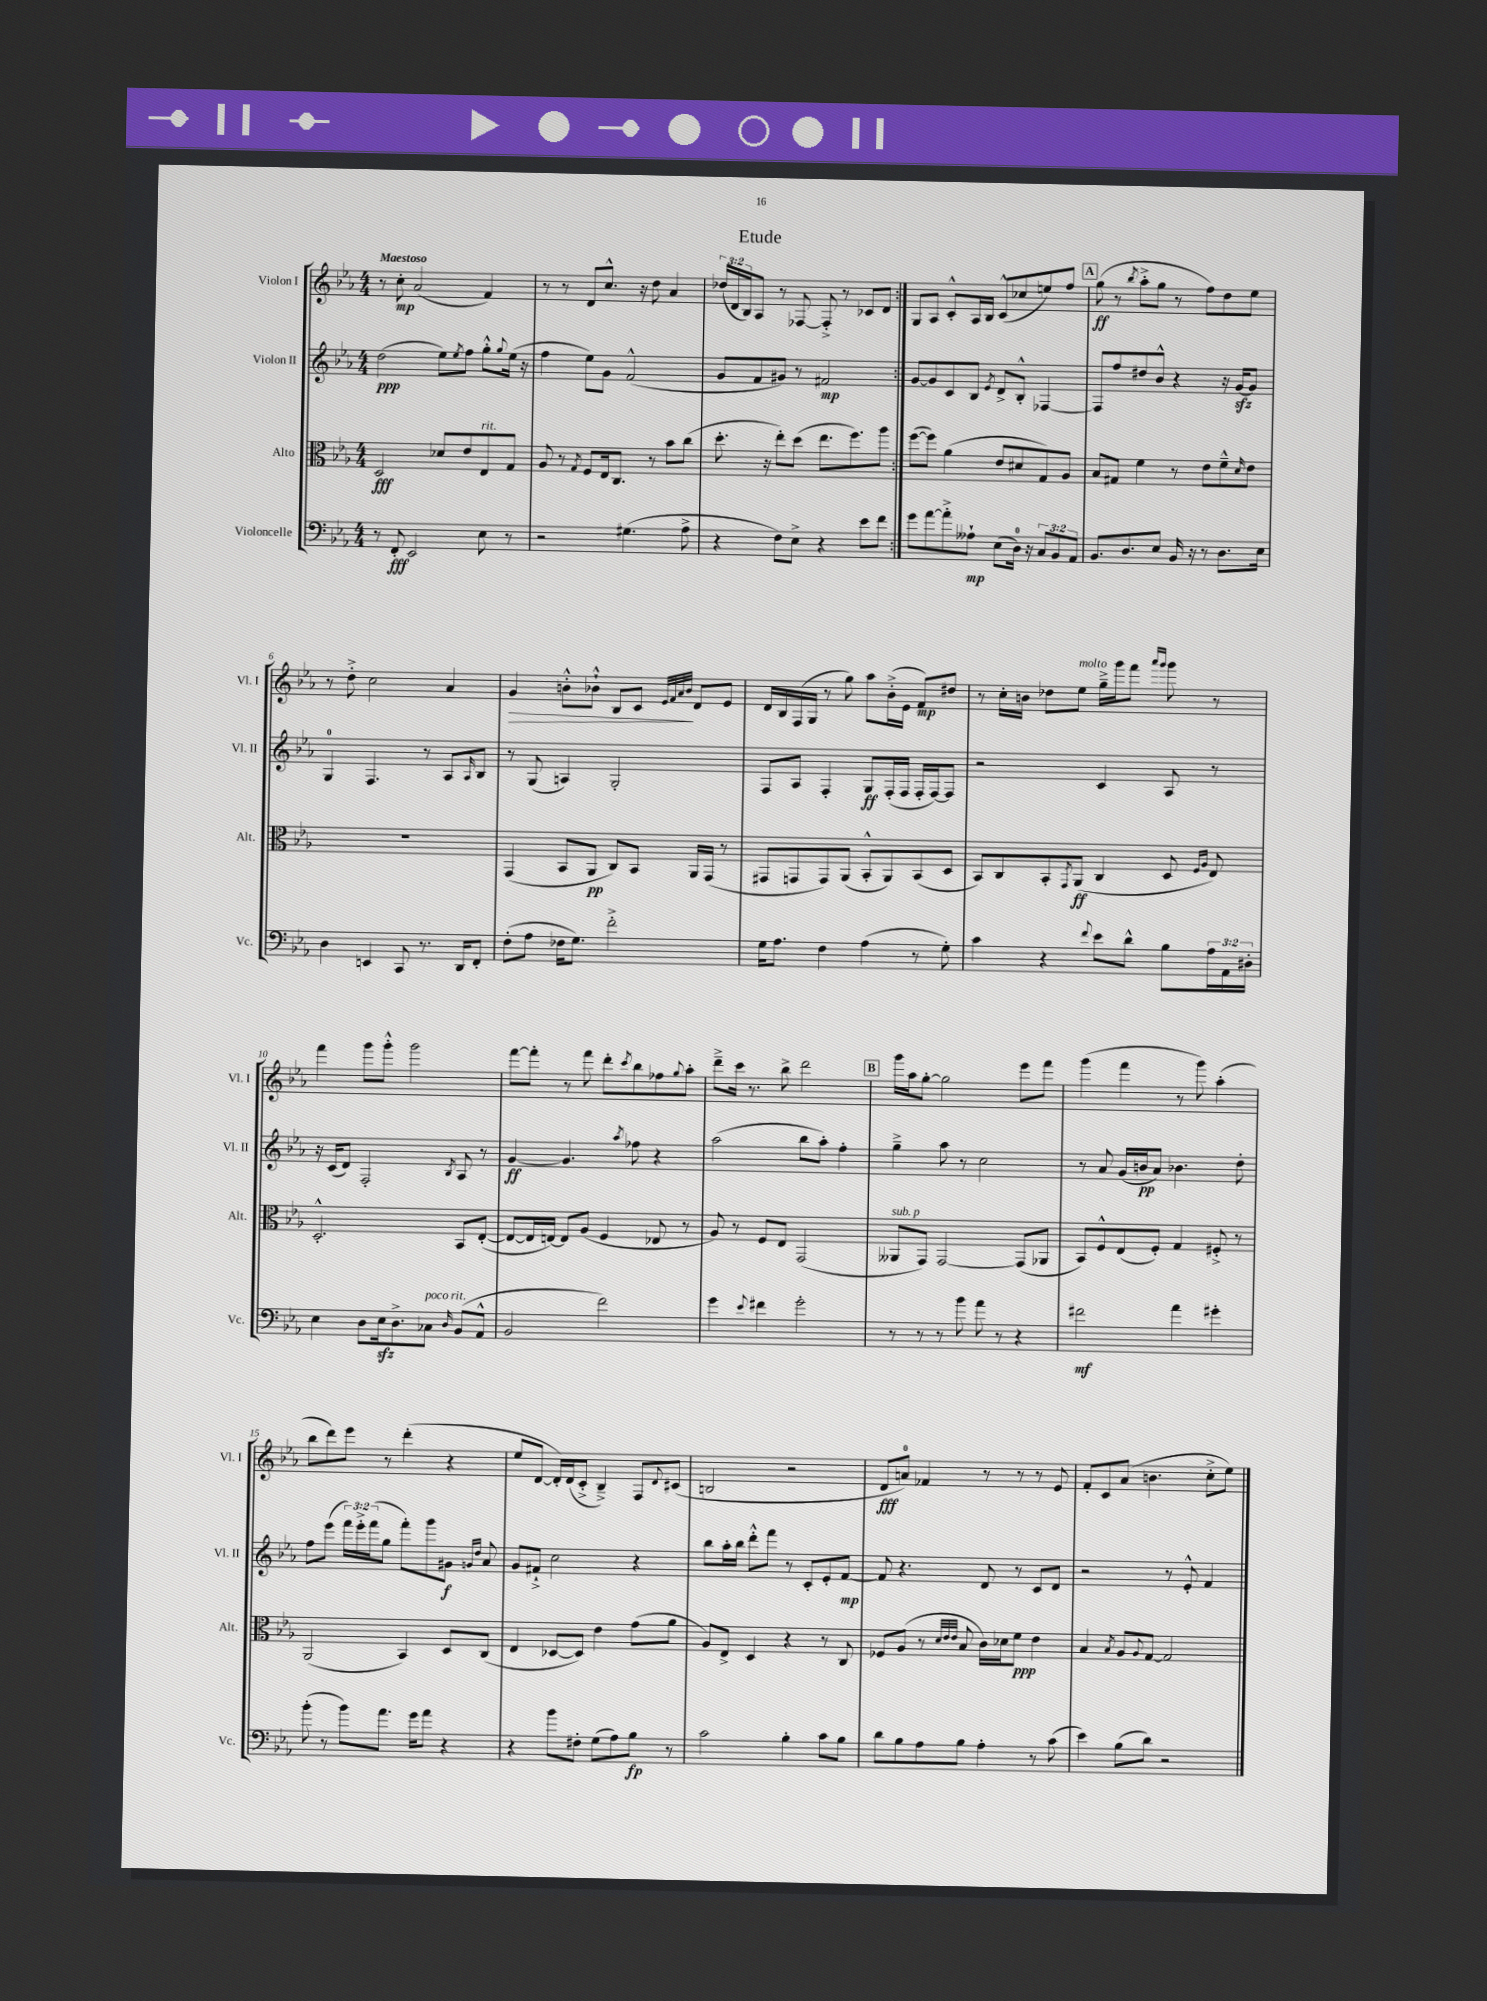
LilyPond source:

\header { title = "Etude" }
<<
\new StaffGroup <<
\new Staff = "s0" \with { instrumentName = "Violon I" shortInstrumentName = "Vl. I" } {
    \clef treble \key ees \major \numericTimeSignature \time 4/4 \override Staff.TupletNumber.text = #tuplet-number::calc-fraction-text \tempo "Maestoso"
    \repeat volta 2 { r8 c''8-.\mp aes'2( f'4) |
    r8 r8 d'8 c''8.-^ r16 d''8 aes'4 |
    \tuplet 3/2 { des''16( d'16 bes16) } aes8 r8 fes8~ fes8-.-> r8 ces'8 d'8 | }
    g8 aes8 c'8-.-^ aes16 bes16 c'8-^( ces''8 e''8) f''8 |
    \mark \markup { \box "A" } g''8\ff( r8 \acciaccatura { bes''8 } aes''8-.-> g''8 r8 f''8) d''8 ees''8 |
    r8 d''8-.-> c''2 aes'4 |
    g'4\> b'8-.-^ bes'8-!-^ bes8 c'8\! \grace { ees'32 f'32 aes'32 bes'32 } d'8 ees'8 |
    d'16 bes16 f16( g16 r8 g''8) aes''8 bes'16-.->( ees'16 f'8\mp) dis''8 |
    r8 c''16-. b'16 des''8 ees''8^\markup { \italic "molto" } g''16---> g'''16 f'''8 \grace { aes'''16 g'''16 } g'''8 r8 |
    f'''4 g'''8 g'''8-.-^ g'''2 |
    f'''8~ f'''8-. r8 f'''8 d'''8-. \acciaccatura { c'''8 } bes''8 fes''8 \appoggiatura { g''8 } aes''8-. |
    d'''8---> c'''16 r8. bes''8-> d'''2 |
    \mark \markup { \box "B" } g'''16 aes''16 g''8~-. g''2 ees'''8 f'''8 |
    g'''4( f'''4 r8 g'''8) aes''4-.( |
    bes''8 d'''8) ees'''8 r8 d'''4-.( r4 |
    ees''8 d'8~ d'16-.) d'16( c'8-.-> bes4--->) f8 \appoggiatura { d'8 } cis'8( |
    b2 r2 |
    d'8\fff a'8-0) fes'4 r8 r8 r8 ees'8 |
    f'8-. c'8 aes'8( b'4. c''8-.-> ees''8) \bar "|." |
}
\new Staff = "s1" \with { instrumentName = "Violon II" shortInstrumentName = "Vl. II" } {
    \clef treble \key ees \major \numericTimeSignature \time 4/4 \override Staff.TupletNumber.text = #tuplet-number::calc-fraction-text
    \repeat volta 2 { d''2\ppp( ees''8) \acciaccatura { ees''8 } f''8 g''8-.-^ \appoggiatura { g''8 } ees''16( r16 |
    f''4 ees''8) g'8 f'2-^( |
    g'8 f'8 gis'8) r8 fis'2\mp | }
    g'8~ g'8 c'8 bes8 \acciaccatura { ees'8 } d'8-> bes8-.-^ fes4~ |
    \mark \markup { \box "A" } fes8 f''8 dis''8 bes'8-^ r4 r16 g'16~\sfz g'8 |
    g4-0 f4. r8 aes8 \grace { aes16 } bes8 |
    r8 g8( a4) g2-. |
    f8 aes8 f4-. g8\ff f16-.( f16 f16-. f16~) f8 |
    r2 c'4 aes8 r8 |
    r16 c'16( d'8) f2-. \acciaccatura { bes8 } aes8 r8 |
    g'4~\ff g'4. \acciaccatura { aes''8 } fes''8 r4 |
    aes''2( bes''8 aes''8-.) f''4-. |
    \mark \markup { \box "B" } g''4---> aes''8 r8 c''2 |
    r8 aes'8 g'16( b'16\pp aes'8) bes'4. d''8-. |
    f''8 ees'''8( \tuplet 3/2 { f'''16) ees'''16-.-> f'''16( } g''8 f'''8-.) g'''8 gis'8\f \grace { g'16 d''16 } aes'8 |
    g'8 fis'8-!-> c''2 r4 |
    bes''8 aes''16-. bes''16 d'''8-.-^ f'''8 r8 c'8-. ees'8-. f'8~\mp |
    f'8 r4. d'8 r8 c'8 d'8 |
    r2 r8 ees'8-.-^ f'4 \bar "|." |
}
\new Staff = "s2" \with { instrumentName = "Alto" shortInstrumentName = "Alt." } {
    \clef alto \key ees \major \numericTimeSignature \time 4/4
    \repeat volta 2 { d2\fff des'8 ees'8 ees8^\markup { \italic "rit." } g8 |
    aes8 r8 \acciaccatura { g8 } f8 ees16 c8. r8 bes'8 c''8( |
    d''8.-. r16 ees''8-.) d''8( ees''8. f''8.) aes''8 | }
    f''8~( f''8) aes'4( ees'8 dis'8 g8) aes8 |
    \mark \markup { \box "A" } bes8 gis8 f'4 r8 ees'8 f'8---^ \grace { d'16 } ees'8 |
    R1 |
    g,4( bes,8 aes,8\pp c8) bes,8 aes,16 g,16( r8 |
    gis,8 g,8 g,8) aes,8( bes,8-.-^ aes,8) bes,8( d8 |
    bes,8) c8 bes,8-. \acciaccatura { g,8 } aes,8\ff( c4 d8 \grace { f16 aes16 } ees8) |
    d2.-.-^ bes,8 ees8~-.( |
    ees8~ ees16 e16~) e8 aes8( f4 ees8 r8 |
    aes8) r8 f8 ees8 g,2( |
    \mark \markup { \box "B" } aeses,8^\markup { \italic "sub. p" } g,8) g,2~ g,8( aes,8 |
    bes,8) f8-^ ees8( f8-.) g4 fis8-.-> r8 |
    aes,2( bes,4) d8 c8( |
    ees4 des8~ des8) ees'4 g'8( aes'8 |
    aes8) ees8-> d4 r4 r8 c8 |
    fes8 aes8( r8 \grace { d'32 ees'32 ees'32 } bes8 c'16) des'16 f'8\ppp ees'4 |
    bes4 \acciaccatura { bes8 } aes8 \appoggiatura { aes8 } g8~ g2 \bar "|." |
}
\new Staff = "s3" \with { instrumentName = "Violoncelle" shortInstrumentName = "Vc." } {
    \clef bass \key ees \major \numericTimeSignature \time 4/4 \override Staff.TupletNumber.text = #tuplet-number::calc-fraction-text
    \repeat volta 2 { r8 f,8-.\fff ees,2 ees8 r8 |
    r2 gis4.( aes8-> |
    r4 f8) ees8-> r4 ees'8 f'8 | }
    g'8 aes'8~ aes'8-.-> aeses8-!\mp ees8( d16-0) r16 \tuplet 3/2 { c8 bes,8 aes,8 } |
    \mark \markup { \box "A" } bes,8. d8. ees8 bes,16 r16 r8 d8. ees16 |
    d4 e,4 c,8 r8. d,16 f,8-. |
    f8-.( aes8 fes16 g8.) f'2-.-> |
    g16 aes8. f4 aes4( r8 g8-.) |
    c'4 r4 \appoggiatura { f'8 } ees'8 d'8-^ bes8 \tuplet 3/2 { aes16 aes,16 dis16-. } |
    ees4 d8 ees16\sfz d8.-> ces8^\markup { \italic "poco rit." } \grace { d16 } bes,8( aes,8-^ |
    bes,2 f'2) |
    g'4 \appoggiatura { ees'8 } fis'4 g'2-. |
    \mark \markup { \box "B" } r8 r8 r8 bes'8 aes'8 r8 r4 |
    fis'2\mf aes'4 gis'4-. |
    bes'8-.( r8 bes'8) aes'8. g'16 aes'8 r4 |
    r4 bes'8 fis8-. g8( aes8) bes8\fp r8 |
    c'2 bes4-. c'8 bes8 |
    d'8 bes8 aes8 bes8 aes4-. r8 c'8( |
    ees'4) bes8( d'8) r2 \bar "|." |
}
>>
>>
